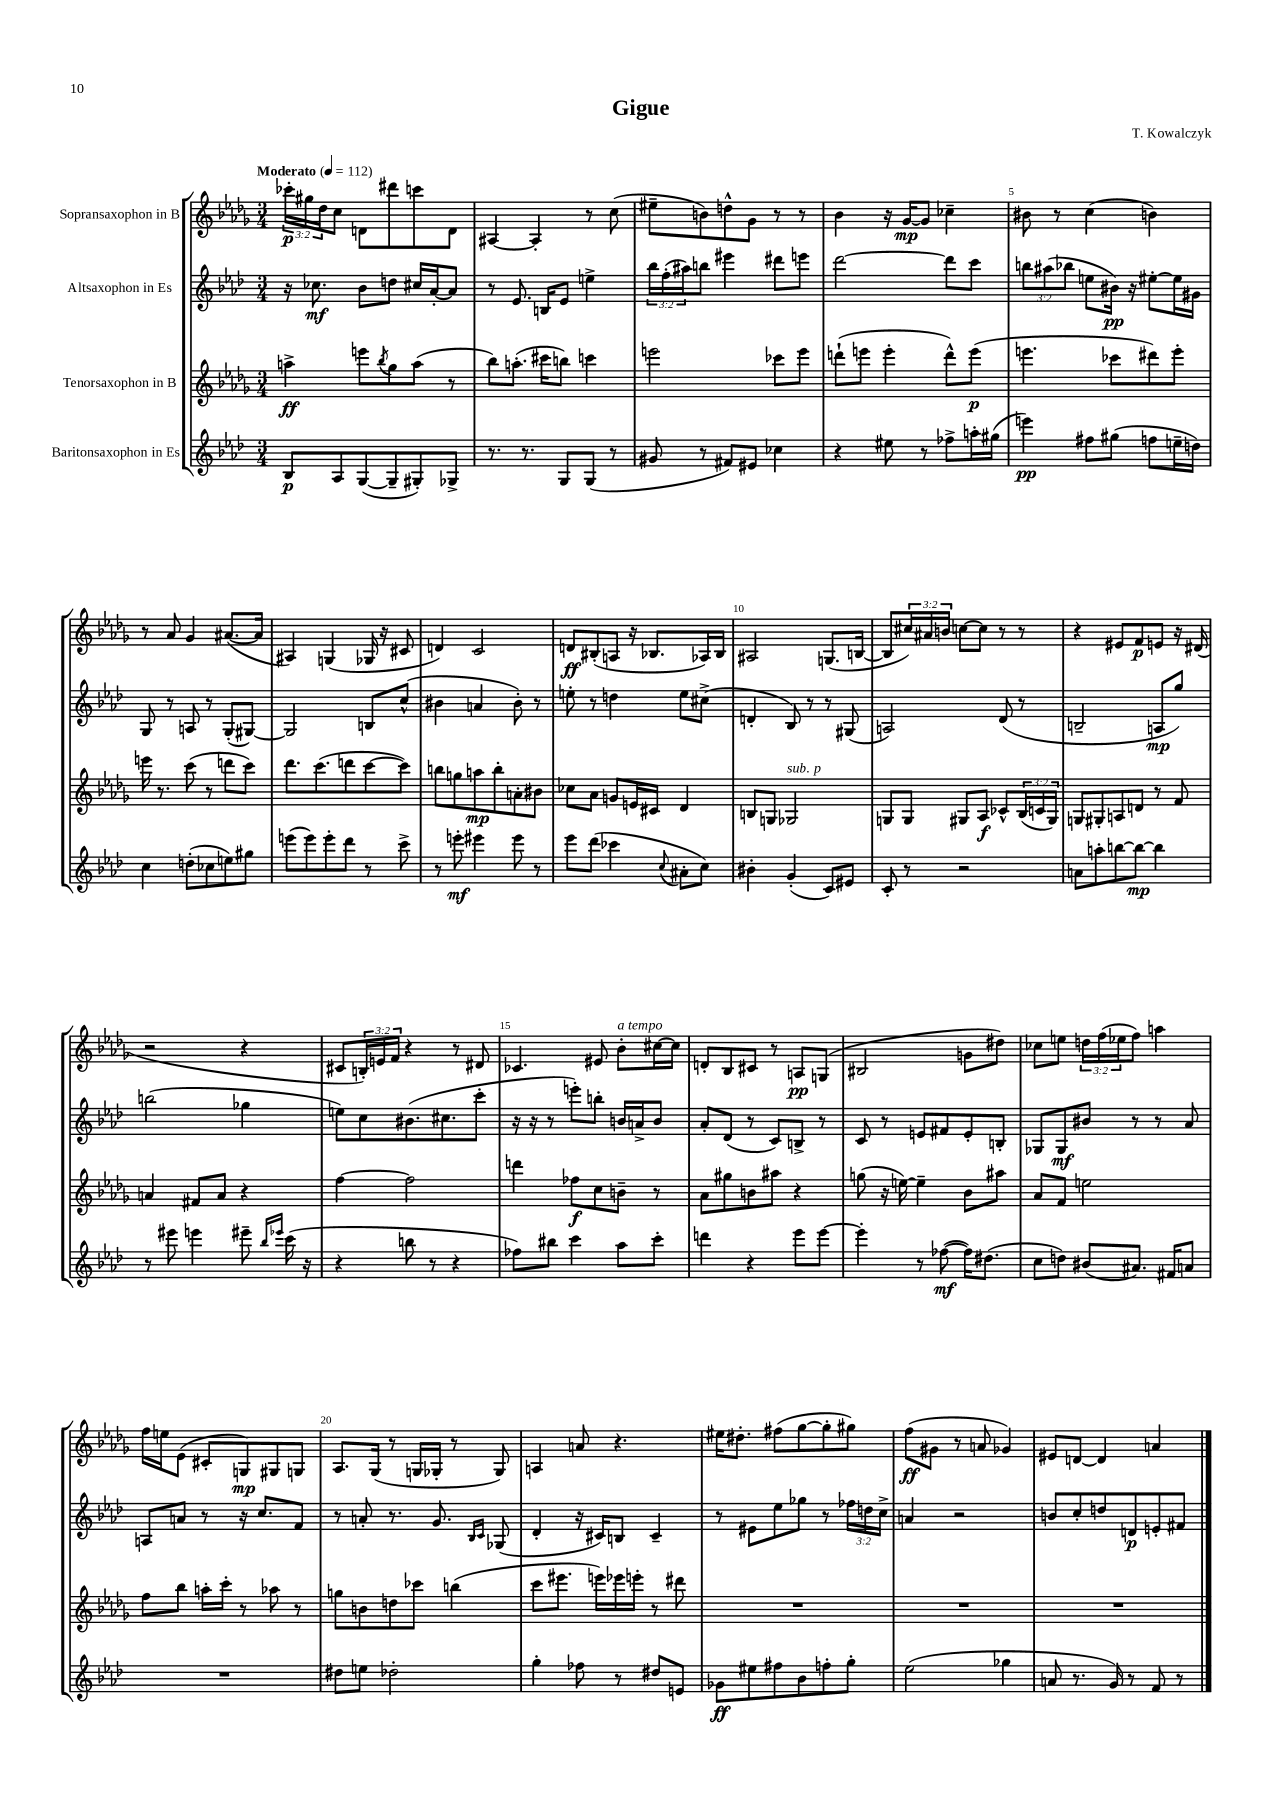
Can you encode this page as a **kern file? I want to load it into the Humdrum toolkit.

**kern	**kern	**kern	**kern
*staff4	*staff3	*staff2	*staff1
*clefG2	*clefG2	*clefG2	*clefG2
*k[b-e-a-d-]	*k[b-e-a-d-g-]	*k[b-e-a-d-]	*k[b-e-a-d-g-]
*M3/4	*M3/4	*M3/4	*M3/4
*MM112	*MM112	*MM112	*MM112
8B-/L	4aa^\	16r	24ccc-'\LL
.	.	.	24gg#\
.	.	8.cc-\	.
.	.	.	24dd-\J
8A-/	.	.	8cc\J
([8G/	8eee\L	8b-\L	8d\L
.	8qbb-/	.	.
8G~/]	8gg-\	8dd\J	8ddd#\
8G#'/)	(8aa\J	16cc#/LL	8ccc\
.	.	[16a-'/J	.
8G-^/J	8r	8a-/]J	8d\J
=	=	=	=
8.r	8bb-\L)	8r	[4A#/
.	(8.aa'\J	8.e-/	.
8.r	.	.	.
.	.	.	4A#'/]
.	16ccc#\LK	16B/LK	.
8G/L	8bb\J)	8e-/J	.
(8G/J	4ccc\	4ee^\	8r
8r	.	.	(8cc\
=	=	=	=
8g#/	2eee\	24bb-\LL	8ee#~\L
.	.	(24ff'\	.
.	.	24aa#\J)	.
8r	.	8bb\J	8b\)
8f#/L)	.	4eee#\	8dd^^\
8e#/J	.	.	8g-\J
4cc-\	8ccc-\L	8ddd#\L	8r
.	8eee\J	8eee\J	8r
=	=	=	=
4r	(8ddd`\L	[2ddd-\	4b-\
.	8eee\J	.	.
8ee#\	4eee'\	.	16r
.	.	.	[16g-/LK
8r	.	.	8g-/]J
8ff-^\L	8ddd^^\L)	8ddd-\]L	4cc-~\
16aa'\L	(8eee\J	8ccc\J	.
(16gg#\JJ	.	.	.
=	=	=	=
4eee\)	4.eee\	12bb\L	8b#\
.	.	(12aa#\	.
.	.	.	8r
.	.	12bb-\J	.
8ff#\L	.	8ee\L	(4cc\
(8gg#\J	8ccc-\L	16b#\Jk)	.
.	.	16r	.
8ff\L	8ddd#\)	[8ee#'\L	4b\)
16ee~\L	8eee'\J	16ee#\]L	.
16dd\JJ)	.	16g#\JJ	.
=	=	=	=
4cc\	16eee\	8G/	8r
.	8.r	.	.
.	.	8r	8a-/
(8dd'\L	(8ccc\	8A/	4g-/
8cc-\	8r	8r	.
8ee\)	8ddd\L	(8G'/L	([8.a#/L
8gg#\J	8ccc\J)	[8G#/J)	.
.	.	.	16a#/]Jk
=	=	=	=
(8eee\L	8.ddd-\L	2G#/]	4A#/)
8eee\)	.	.	.
.	(8.ccc\	.	.
8eee'\	.	.	(4G/
8ddd-\J	8ddd\	.	.
8r	[8ccc\	8B/L	16G-/
.	.	.	16r
8ccc^\	8ccc\]J)	(8cc^^/J	8c#/
=	=	=	=
8r	8bb\L	4b#\	4d/)
8eee'\	8gg\	.	.
4eee#\	8aa\	4a/	2c/
.	8bb'\	.	.
8eee#\	8a'\	8b#'\)	.
8r	8b#\J	8r	.
=	=	=	=
8eee-\L	8cc-\L	8ee'\	8d/L
(8ddd-\J	8a-\J	8r	(8B#'/
4ccc-\	8g/L	4dd\	8A/J
.	16e/L	.	16r
.	16c#/JJ	.	8.B-/L
8qqcc/	.	.	.
8a#'\L	4d-/	8ee\L	.
8cc\J)	.	(8cc#^\J	16A-/L)
.	.	.	16B-/JJ
=	=	=	=
4b#'\	8B/L	4d'/	2A#/
.	8G/J	.	.
(4g'/	2G-/	8B-/)	.
.	.	8r	.
8c/L)	.	8r	(8.G/L
8e#/J	.	(8G#/	.
.	.	.	[16B/Jk
=	=	=	=
8c'/	8G/L	2A/)	8B/]L
8r	8G/J	.	24cc#/L)
.	.	.	24a#/
.	.	.	24b/JJ
2r	8G#/L	.	[8cc\L
.	8A-/J	.	8cc\]J
.	8c-^^/L	(8d-/	8r
.	(24B-/L	8r	8r
.	24c/	.	.
.	24G#/JJ)	.	.
=	=	=	=
8a\L	8G/L	2B~/	4r
8aa'\	8G#'/	.	.
[8bb\	8A/	.	8e#/L
8bb\_J	8d/J	.	8f/
4bb\]	8r	8A/L	8e/J
.	8f/	8gg/J)	16r
.	.	.	(16d#/
=	=	=	=
8r	4a/	(2bb\	2r
8eee#\	.	.	.
4eee\	8f#/L	.	.
.	8a/J	.	.
8eee#~\	4r	4gg-\	4r
16qqbb-/LL	.	.	.
16qqeee-/JJ	.	.	.
(16ccc\	.	.	.
16r	.	.	.
=	=	=	=
4r	[4ff\	8ee\L)	8c#/L
.	.	8cc\	24B'/L)
.	.	.	24e/
.	.	.	24f/JJ
8bb\	2ff\]	(8.b#\	4r
8r	.	.	.
.	.	8.cc#\	.
4r	.	.	8r
.	.	8ccc'\J	8d#/
=	=	=	=
8ff-\L)	4ddd\	16r	4.c-/
.	.	16r	.
8bb#\J	.	8r	.
4ccc\	8ff-\L	8eee'\L)	.
.	8cc\	8bb'\J	8e#/
8aa-\L	8b~\J	16b/LL	8b-'\L
.	.	16a^/J	.
8ccc'\J	8r	8b/J	[16cc#\L
.	.	.	16cc#\]JJ
=	=	=	=
4ddd\	8a-\L	8a-'/L	8d'/L
.	8gg#\	(8d-/J	8B-/
4r	8b\	8r	8c#/J
.	8aa#\J	8c/L)	8r
8eee-\L	4r	8B^/J	8A/L
[8eee-\J	.	8r	(8G/J
=	=	=	=
4eee-'\]	(8gg\	8c/	2B#/
.	16r	8r	.
.	[16ee\)	.	.
8r	4ee~\]	8e/L	.
([8ff-\	.	8f#/	.
16ff-\]LK)	8b-\L	8e'/	8g\L
(8.dd#\J	.	.	.
.	8aa#\J	8B'/J	8dd#\J)
=	=	=	=
8cc\L	8a-/L	8G-/L	8cc-\L
8dd\J)	8f/J	8G-/	8ee\J
(8b#/L	2ee\	8b#/J	24dd\LL
.	.	.	(24ff\
.	.	.	24ee-\J
8.a#/J)	.	8r	8ff\J)
.	.	8r	4aa\
16f#/LK	.	.	.
8a/J	.	8a-/	.
=	=	=	=
2.r	8ff\L	8A/L	16ff\LL
.	.	.	16ee\J
.	8bb-\J	8a/J	(8e-\J
.	16aa'\LL	8r	8c#'/L
.	16ccc'\JJ	.	.
.	8r	16r	8G/)
.	.	8.cc/L	.
.	8aa-\	.	8G#/
.	8r	8f/J	8G/J
=	=	=	=
8dd#\L	8gg\L	8r	8.A-/L
8ee\J	8b\	8a'/	.
.	.	.	(16G-/Jk
2dd-'\	8dd\	8.r	8r
.	8ccc-\J	.	16G/LL
.	.	8.g/	16G-'/JJ
.	(4bb\	.	8r
.	.	16qqB-/LL	.
.	.	16qqc/JJ	.
.	.	(8G-/	8G-/)
=	=	=	=
4gg'\	8ccc\L	4d-'/	4A/
.	8.eee#\J	.	.
8ff-\	.	16r	8a/
.	16eee\LL)	16c#/LK)	.
8r	16eee-\	8B/J	4.r
.	16eee'\JJ	.	.
8dd#/L	8r	4c#~/	.
8e/J	8ddd#\	.	.
=	=	=	=
8g-\L	2.r	8r	16ee#\LK
.	.	.	8.dd#'\J
8ee#\	.	8e#\L	.
8ff#\	.	8ee-\	(8ff#\L
8b-\	.	8gg-\J	[8gg-\
8ff'\	.	8r	8gg-'\]
8gg'\J	.	24ff-\LL	8gg#\J)
.	.	24dd\	.
.	.	24cc^\JJ	.
=	=	=	=
(2ee-\	2.r	4a/	(8ff\L
.	.	.	8g#\J
.	.	2r	8r
.	.	.	8a/
4gg-\	.	.	4g-/)
=	=	=	=
8a/	2.r	8b/L	8e#/L
8.r	.	8cc'/	[8d/J
.	.	8dd/	4d/]
16g/)	.	.	.
8r	.	8d/	.
8f/	.	8e'/	4a/
8r	.	8f#/J	.
==	==	==	==
*-	*-	*-	*-
